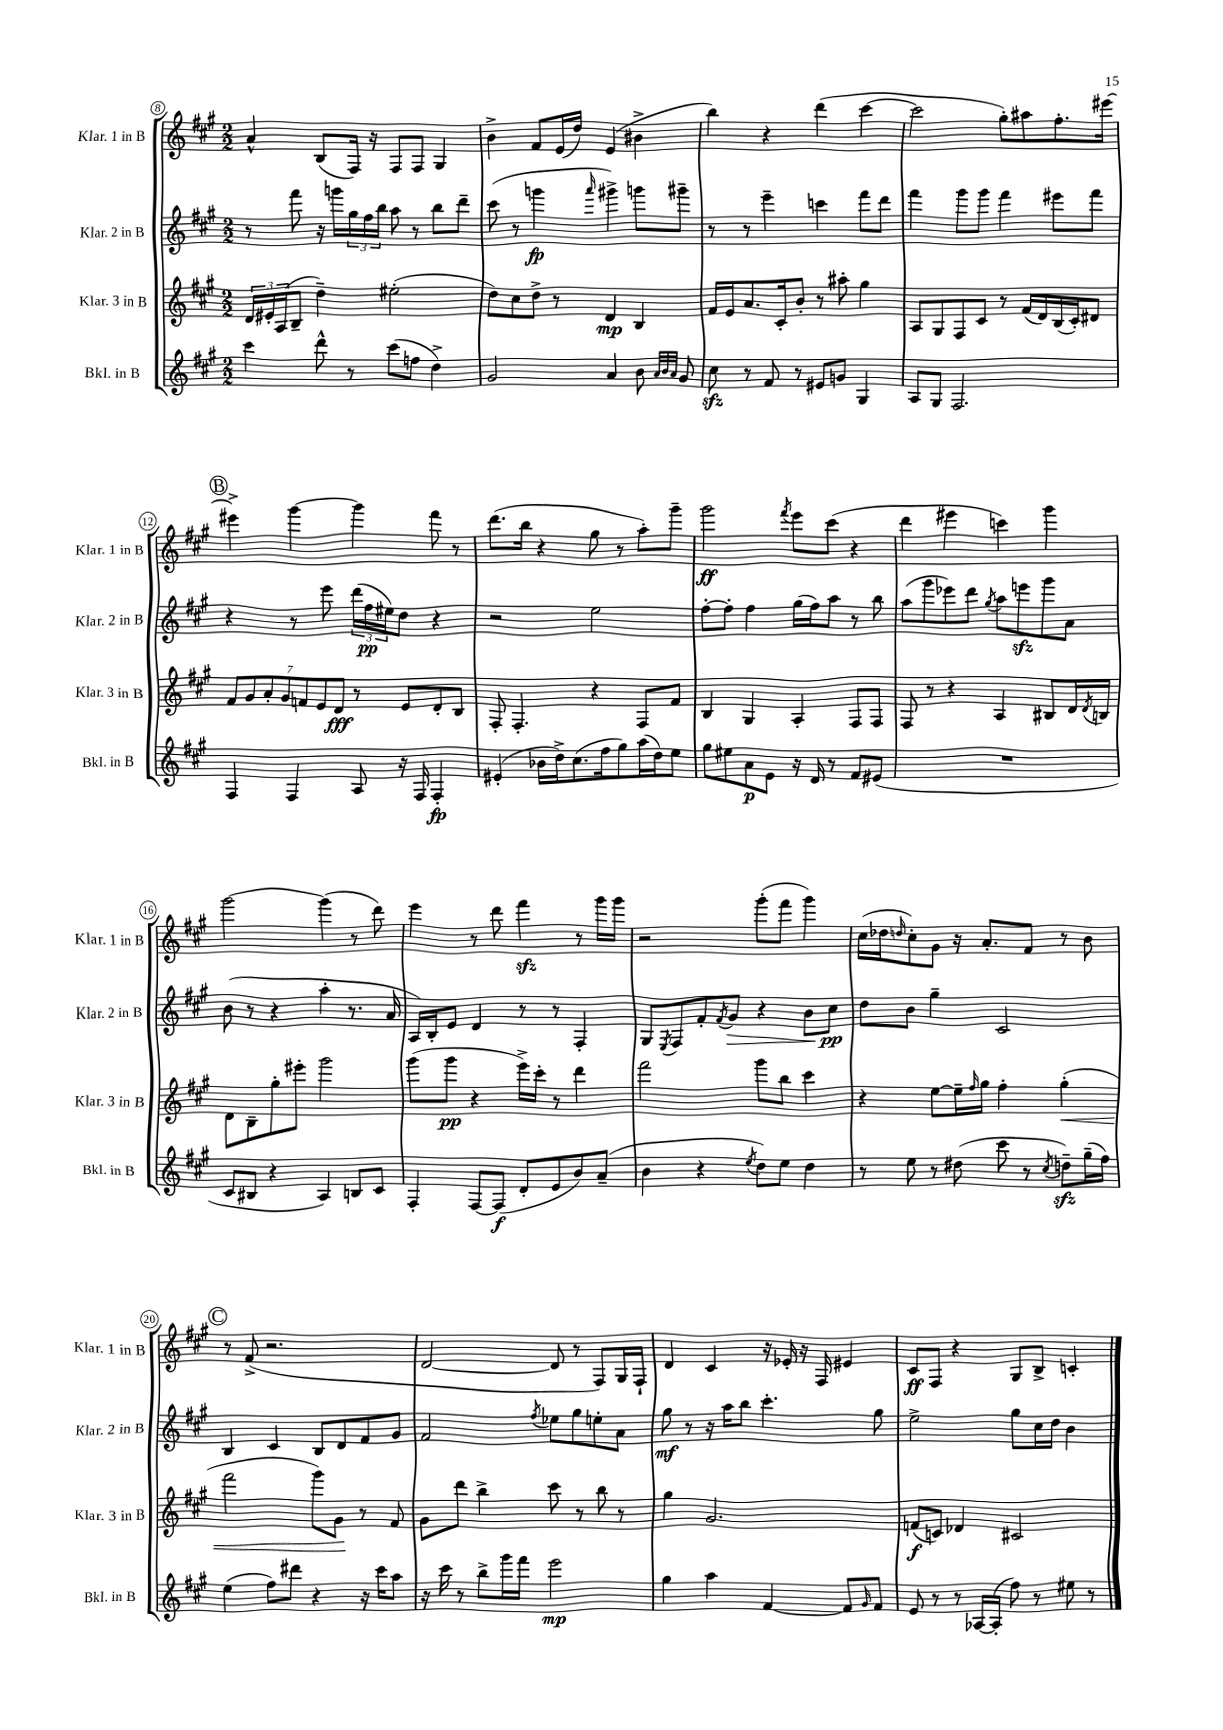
<<
\new StaffGroup <<
\new Staff = "s0" \with { instrumentName = "Klar. 1 in B" shortInstrumentName = "Klar. 1 in B" } {
    \clef treble \key a \major \numericTimeSignature \time 2/2
    a'4-^ b8( fis16) r16 fis8 fis8 gis4 |
    b'4-> fis'8 e'16( d''16) e'4( bis'4-> |
    b''4) r4 d'''4( cis'''4~ |
    cis'''2 gis''8-.) ais''8 fis''8.-. eis'''16~ |
    \mark \markup { \circle "B" } eis'''4-> gis'''4~ gis'''4 fis'''8 r8 |
    d'''8.( b''16 r4 gis''8 r8 a''8-.) gis'''8-- |
    gis'''2\ff \acciaccatura { fis'''8 } e'''8 cis'''8( r4 |
    d'''4 eis'''4 c'''4) gis'''4 |
    gis'''2~ gis'''4( r8 d'''8) |
    e'''4 r8 d'''8 fis'''4\sfz r8 gis'''16 gis'''16 |
    r2 gis'''8-.( fis'''8 gis'''4) |
    cis''16( des''16 \grace { d''16 } cis''8-.) gis'8 r16 a'8.-. fis'8 r8 b'8 |
    \mark \markup { \circle "C" } r8 fis'8->( r2. |
    d'2~ d'8 r8 fis8) gis16 fis16-! |
    d'4 cis'4 r16 ees'16-. r16 fis16 eis'4 |
    cis'8\ff fis8 r4 gis8 b8-> c'4-. \bar "|." |
}
\new Staff = "s1" \with { instrumentName = "Klar. 2 in B" shortInstrumentName = "Klar. 2 in B" } {
    \clef treble \key a \major \numericTimeSignature \time 2/2
    r8 fis'''8 r16 g'''16 \tuplet 3/2 { gis''16 fis''16 b''16 } a''8 r8 b''8 d'''8-- |
    cis'''8( r8 g'''4\fp \grace { a'''16 } gis'''4->) g'''8 gis'''8-- |
    r8 r8 e'''4-- c'''4 fis'''8 d'''8 |
    fis'''4 gis'''8 gis'''8 fis'''4 eis'''8 fis'''8 |
    \mark \markup { \circle "B" } r4 r8 e'''8 \tuplet 3/2 { d'''16( fis''16\pp eis''16) } d''8 r4 |
    r2 e''2 |
    fis''8~-. fis''8-. fis''4 gis''16( fis''16) a''8 r8 b''8 |
    a''8( gis'''8 ees'''8) d'''8 \acciaccatura { gis''8 } a''8 e'''8\sfz gis'''8 a'8 |
    b'8( r8 r4 a''4-. r8. a'16 |
    a16) b16-. e'8 d'4 r8 r8 fis4-. |
    gis8 \acciaccatura { e8 } fis8 fis'8-. \acciaccatura { fis'8 } gis'8\> r4 b'8 cis''8\pp\! |
    d''8 b'8 gis''4-- cis'2 |
    \mark \markup { \circle "C" } b4 cis'4 b8 d'8 fis'8 gis'8 |
    fis'2 \acciaccatura { fis''8 } ees''8 gis''8 e''8-. a'8 |
    gis''8\mf r8 r16 a''16 b''8 cis'''4.-. gis''8 |
    e''2-> gis''8 cis''16 d''16 b'4 \bar "|." |
}
\new Staff = "s2" \with { instrumentName = "Klar. 3 in B" shortInstrumentName = "Klar. 3 in B" } {
    \clef treble \key a \major \numericTimeSignature \time 2/2
    \tuplet 3/2 { d'16 eis'16-. a16( } b8-- d''4--) eis''2-.( |
    d''8) cis''8 d''8-> r8 d'4\mp b4 |
    fis'16 e'16 a'8. cis'16-. b'8-. r8 ais''8-. gis''4 |
    a8 gis8 fis8 cis'8 r8 fis'16( d'16) b16( cis'16-.) dis'8 |
    \mark \markup { \circle "B" } \tuplet 7/4 { fis'8 gis'8 a'8-. gis'8 f'8 e'8 d'8\fff } r8 e'8 d'8-. b8 |
    fis8-. fis4.-. r4 fis8 fis'8 |
    b4 gis4 a4-. fis8 fis8 |
    fis8 r8 r4 a4 bis8 d'16 \acciaccatura { d'8 } b16 |
    d'8 b8-- gis''8-. eis'''8-. gis'''2 |
    gis'''8( gis'''8\pp r4 e'''16->) cis'''16-. r8 d'''4 |
    fis'''2 gis'''8 b''8 cis'''4 |
    r4 e''8~ e''16-- \grace { fis''16 } gis''16 fis''4-. gis''4-.\<( |
    \mark \markup { \circle "C" } fis'''2 gis'''8) gis'8\! r8 fis'8 |
    gis'8 d'''8 b''4-> cis'''8 r8 b''8 r8 |
    gis''4 gis'2. |
    f'8\f( c'8) des'4 cis'2 \bar "|." |
}
\new Staff = "s3" \with { instrumentName = "Bkl. in B" shortInstrumentName = "Bkl. in B" } {
    \clef treble \key a \major \numericTimeSignature \time 2/2
    cis'''4 d'''8-^ r8 cis'''8( f''8 d''4->) |
    gis'2 a'4 b'8 \grace { a'32 b'32 a'32 } gis'8 |
    cis''8\sfz r8 fis'8 r8 eis'8 g'8 gis4 |
    a8 gis8 fis2. |
    \mark \markup { \circle "B" } fis4 fis4 a8 r16 fis16 fis4-.\fp |
    eis'4-.( bes'16 d''16->) cis''8.( fis''16 gis''8) a''16( d''16) e''8 |
    gis''8 eis''8 a'8\p e'8 r16 d'16 r8 fis'8 eis'8( |
    R1 |
    cis'8 bis8 r4 a4) b8 cis'8 |
    fis4-. fis8~ fis8\f( d'8-. e'8 b'8) a'8--( |
    b'4 r4 \acciaccatura { e''8 } d''8) e''8 d''4 |
    r8 e''8 r8 dis''8( cis'''8 r8 \acciaccatura { cis''8 } d''8--\sfz) gis''16--( fis''16) |
    \mark \markup { \circle "C" } e''4( fis''8) dis'''8 r4 r16 cis'''16 a''8 |
    r16 cis'''16 r8 b''8-> gis'''16 fis'''16 e'''2\mp |
    gis''4 a''4 fis'4~ fis'8 \grace { gis'16 } fis'8 |
    e'8 r8 r8 aes16~ aes16-.( fis''8) r8 eis''8 r8 \bar "|." |
}
>>
>>
\layout { \context { \Score currentBarNumber = #8 \override BarNumber.stencil = #(make-stencil-circler 0.1 0.3 ly:text-interface::print) } }
